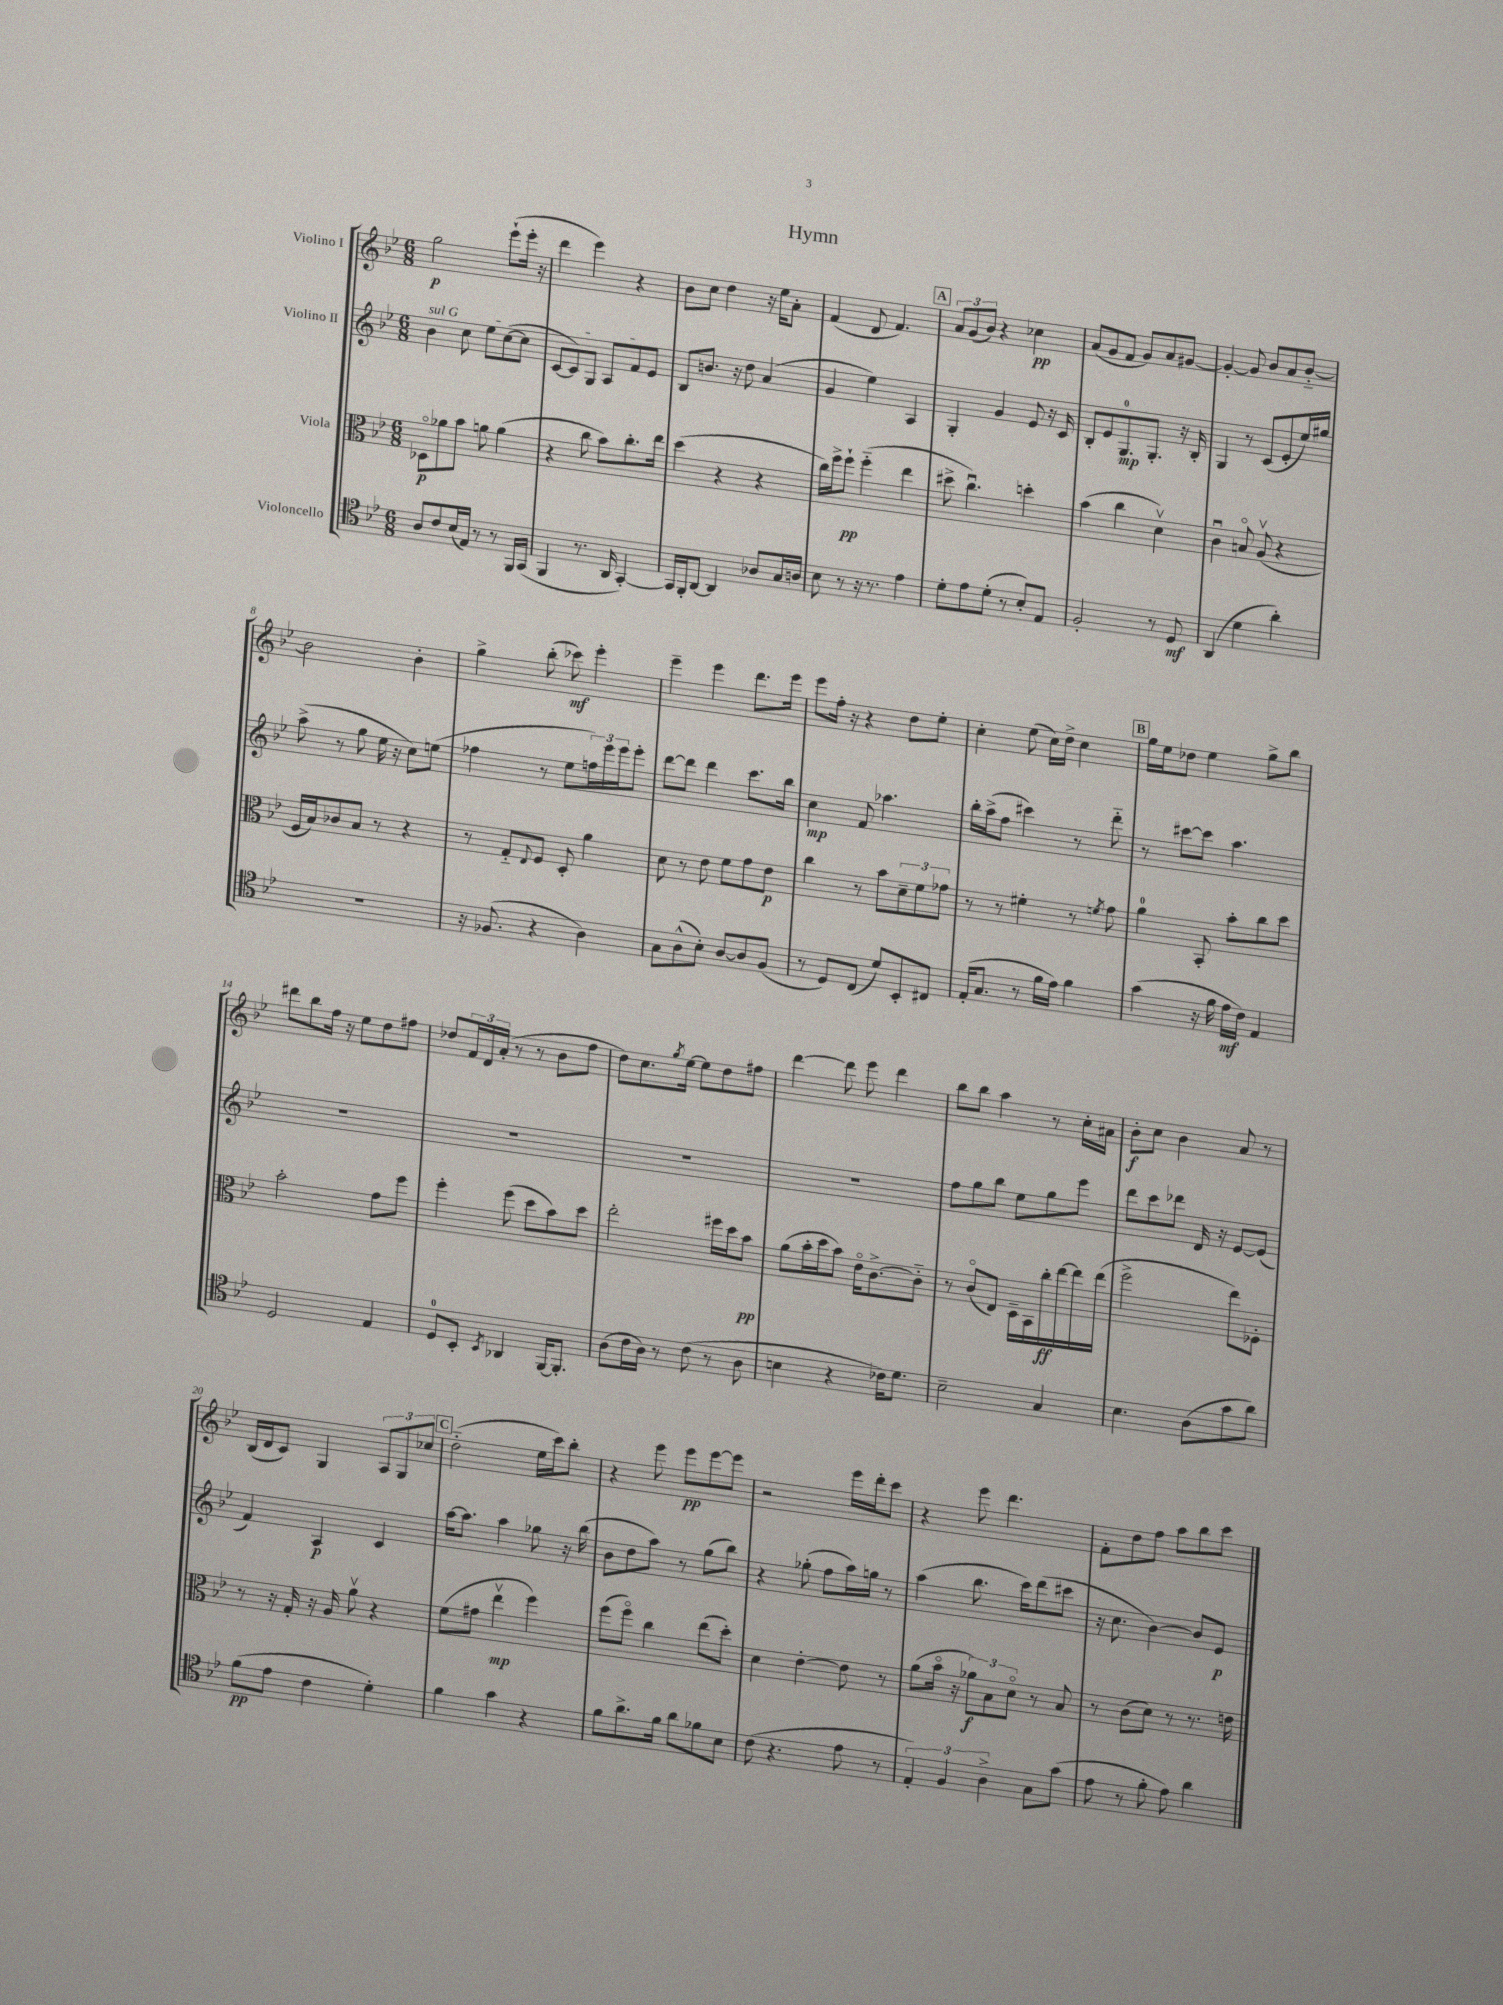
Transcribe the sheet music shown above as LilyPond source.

\header { title = "Hymn" }
<<
\new StaffGroup <<
\new Staff = "s0" \with { instrumentName = "Violino I" } {
    \clef treble \key bes \major \numericTimeSignature \time 6/8
    g''2\p ees'''8-!( ees'''16-. r16 |
    d'''4 ees'''4) r4 |
    bes'8 c''8 d''4 r16 ees''16 a'8-. |
    f'4( d'8 f'4.) |
    \mark \markup { \box "A" } \tuplet 3/2 { a'8 g'8( bes'8) } r4 ces''4\pp |
    a'8( g'8 f'8 g'8) a'8 gis'8~ |
    gis'4~-. gis'8 bes'8 a'8 bes'8~-_ |
    bes'2 bes'4-. |
    g''4-> bes''8-.( ces'''8\mf) ees'''4-. |
    ees'''4-- ees'''4 d'''8. ees'''16 |
    ees'''8 f''16-. r16 r4 d''8 ees''8-. |
    c''4-. ees''8( c''16) d''16-> c''4 |
    \mark \markup { \box "B" } g''16 ees''16 des''8 ees''4 g''8-> bes''8 |
    dis'''8 bes''8 f''16 r16 ees''8 d''8 fis''8 |
    des''8 \tuplet 3/2 { f'16 d'16 a'16-.( } r8 r8 bes'8 f''8 |
    d''8) c''8. \acciaccatura { g''8 } ees''16~ ees''8 d''8 fis''8 |
    d'''4~ d'''8 ees'''8 d'''4 |
    bes''8 bes''8 a''4 r8 c''16-. ais'16 |
    bes'8-.\f c''8 bes'4 a'8 r8 |
    bes16( d'16 c'8) g4 \tuplet 3/2 { a8 g8 ces''8 } |
    \mark \markup { \box "C" } d''2-_( ees''16 c'''16) bes''8-. |
    r4 ees'''8 ees'''8\pp ees'''8~ ees'''8 |
    r2 ees'''16 d'''16-. c'''8 |
    r4 ees'''8 d'''4. |
    f'8-. d''8 f''8 a''8 bes''8 c'''8 \bar "|." |
}
\new Staff = "s1" \with { instrumentName = "Violino II" } {
    \clef treble \key bes \major \numericTimeSignature \time 6/8
    \once \override TextSpanner.bound-details.left.text = \markup { \italic "sul G" } bes'4\startTextSpan c''8 ees''8 c''8~( c''8 |
    c'8~ c'8) g8 a8 f'8 ees'8\stopTextSpan |
    bes8 b'8. r16 d''8 a'4( |
    g'4 ees''4) a4 |
    \mark \markup { \box "A" } g4-. g'4 ees'8 r16 c'16 |
    bes8-. ees'8 g8.-0\mp g8.-. r16 bes16-. |
    g4 r8 c'8( ees'8-. ees''16) gis''16 |
    a''8->( r8 g''8 ees''16 r16 c''8) e''8( |
    fes''4 r8 ees''8 \tuplet 3/2 { f''16) ees'''16 ees'''16 } ees'''8-. |
    d'''8~ d'''8 d'''4 c'''8. bes''16 |
    c''4\mp f'8 aes''4. |
    bes''16-. a''16->( f''8 cis'''4) r8 d'''8-_ |
    \mark \markup { \box "B" } r8 cis'''8~ cis'''8 a''4. |
    R2. |
    R2. |
    R2. |
    R2. |
    f''8 g''8 bes''8 ees''8 g''8 ees'''8 |
    d'''8 c'''8 des'''8 d'16 r16 ees'8~ ees'8( |
    f'4) a4\p c'4 |
    \mark \markup { \box "C" } a''16~ a''8. a''4 ges''8 r16 bes''16( |
    bes'8 d''8 a''8) r8 g''8( bes''8) |
    r4 ges''8-.( f''8 a''16) g''16 r8 |
    a''4( bes''8. c'''16) d'''8( cis'''8 |
    r16 c''8. bes'4~) bes'8 ees'8\p \bar "|." |
}
\new Staff = "s2" \with { instrumentName = "Viola" } {
    \clef alto \key bes \major \numericTimeSignature \time 6/8
    des8\flageolet\p aes'8 bes'8 a'8 a'4( |
    r4 c''8 bes'8) c''8.-. ees''16 |
    d''4( r4 r4 |
    c''16) f''16-> f''8-!\pp f''4-_( ees''4 |
    \mark \markup { \box "A" } dis''8-> c''4.\downbow) d''4-. |
    bes'4( c''4 d'4\upbow) |
    c'4\downbow b8\flageolet a8\upbow( r4 |
    f16 bes16) ces'8 bes8 r8 r4 |
    r8 g8-_ \appoggiatura { ees8 } f8 d8-. a'4 |
    d'8 r8 ees'8 f'8 g'8 ees'8\p |
    c''4 r8 bes'8 \tuplet 3/2 { d'8-- f'8 ges'8 } |
    r8 r8 fis'4-. r8 \acciaccatura { f'8 } g'8 |
    \mark \markup { \box "B" } a'4-0 bes,8-. bes'8-. c''8 d''8 |
    bes'2-. g'8 f''8 |
    f''4-. f''8( d''8 bes'8) d''8 |
    ees''2-. fis''16 d''16 bes'8\pp |
    a'8( bes'16-. d''16 bes'8) ees'16\flageolet c'8.~-> c'8-_ |
    r8 c'8\flageolet( ees8) d16-- bes,16 c''16-.\ff ees''16~ ees''16 ees''16( |
    f''2-> ees''8) fes8-. |
    r8 r16 g16-. r16 a16 a'8\upbow r4 |
    \mark \markup { \box "C" } f'8( gis'8 ees''4\upbow\mp f''4) |
    f''8( f''8\flageolet) c''4 ees''8( d''8-.) |
    d'4 ees'4~-. ees'8 r8 |
    a'8( bes'16\flageolet r16 \tuplet 3/2 { aes'8\f) bes8 d'8\flageolet } r8 bes8 |
    r8 c'8( d'8) r8 r8. e'16 \bar "|." |
}
\new Staff = "s3" \with { instrumentName = "Violoncello" } {
    \clef tenor \key bes \major \numericTimeSignature \time 6/8
    a8 c'8 bes16( ees16) r8 r8 f,16 g,16( |
    f,4 r8. a,16 g,4~-.) |
    g,16 f,16-. a,8~ a,4 aes8 g16 a16 |
    bes8 r8 r16 r8. ees'4 |
    \mark \markup { \box "A" } d'8-. ees'8 d'8-.( r8 bes8-.) ees8 |
    f2-. r8 d8\mf |
    a,4( d'4 a'4-.) |
    R2. |
    r16 fes8.( r4 a4) |
    g8 a8-^( bes8-.) a8~ a8 f8( |
    r8 d8) c8( d'8) bes,8-. cis8 |
    ees16-.( g8. r8 f'16 ees'16) f'4 |
    \mark \markup { \box "B" } g'4( r16 f'16 ees'16\mf c'16) ees4 |
    d2 ees4 |
    d8-0 bes,8-. \acciaccatura { bes,8 } aes,4 f,16~ f,8.-. |
    a8( c'16 a16) r8 c'8( r8 a8 |
    b4 r4 ces'16) d'8. |
    bes2-- g4 |
    bes4. a8( g'8 a'8) |
    f'8\pp( ees'8 c'4 d'4-.) |
    \mark \markup { \box "C" } f'4 g'4 r4 |
    f'8 a'8.-> f'16 a'8 fes'8 bes8 |
    c'8( r4. ees'8 r8 |
    \tuplet 3/2 { ees4-.) f4 a4-> } g8 g'8( |
    ees'8 r8 f'8-. ees'8) a'4 \bar "|." |
}
>>
>>
